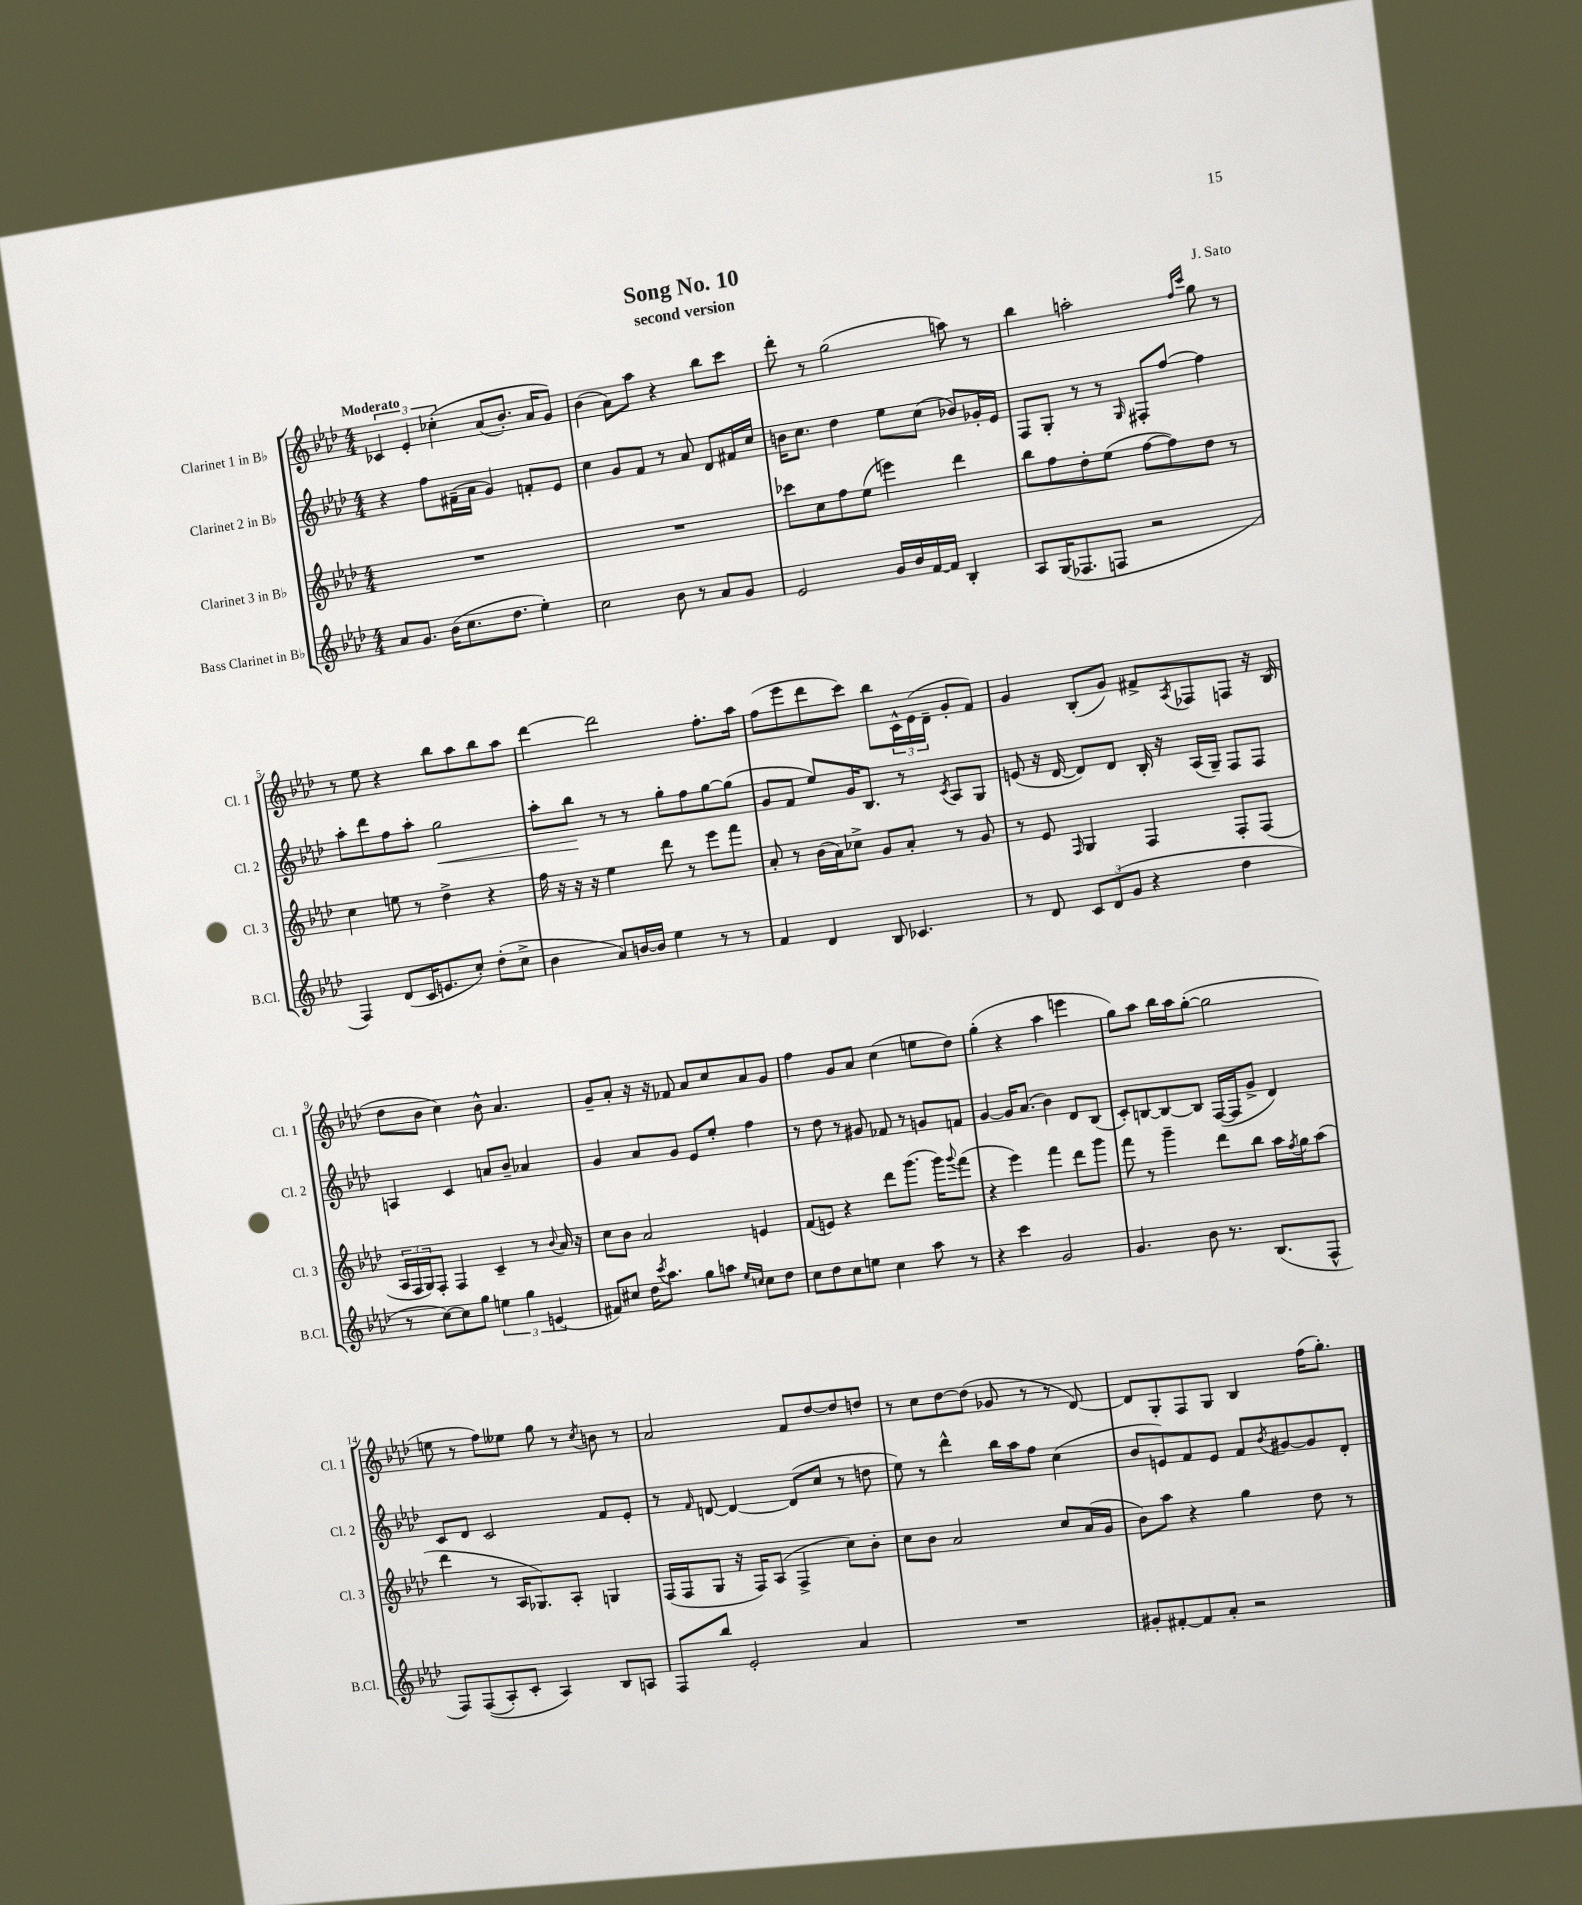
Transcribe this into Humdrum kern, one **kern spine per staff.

**kern	**kern	**kern	**kern
*staff4	*staff3	*staff2	*staff1
*clefG2	*clefG2	*clefG2	*clefG2
*k[b-e-a-d-]	*k[b-e-a-d-]	*k[b-e-a-d-]	*k[b-e-a-d-]
*M4/4	*M4/4	*M4/4	*M4/4
8a-	1r	4r	6c-
8.g	.	.	.
.	.	.	6e-'
.	.	8ff	.
(16b-	.	.	.
.	.	.	&(6cc-'
8.cc	.	(16f#~	.
.	.	16a-	.
.	.	4g)	(8a-
8.dd-	.	.	.
.	.	.	8.b-')
4ee-')	.	8f'	.
.	.	.	16a-
.	.	8e-	8g&)
=	=	=	=
2cc	1r	4cc	(4b-
.	.	8g	8a-)
.	.	8f	8aa-
8b-	.	8r	4r
8r	.	8a-	.
8a-	.	8d-	8bb-
8g	.	16f#	8ccc
.	.	16cc	.
=	=	=	=
2e-	8ccc-	16b	8ddd-'
.	.	8.cc	.
.	8cc	.	8r
.	8ff	4dd-	(2gg
.	(8ee-	.	.
16g	4eee)	8ee-	.
16b-	.	.	.
[16f	.	(8cc	.
16f]	.	.	.
4B-'	4ddd-	8b-)	8aa)
.	.	16g-'	8r
.	.	16e-	.
=	=	=	=
8A-	8bb-	8F	4bb-
(16G	8ff	8G'	.
8.F-	.	.	.
.	8dd-'	8r	2aa'
8F	(8ee-	8r	.
.	.	16qqG	.
2r	[8ff	8F#'	.
.	8ff])	[8ff	.
.	.	.	16qqff
.	.	.	16qqccc
.	8dd-	4ff]	8gg
.	8r	.	8r
=	=	=	=
4F)	4cc	8aa-'	8r
.	.	8ddd-	8ee-
(8d-	8ee	8ff	4r
16c	8r	8aa-'	.
8.e	.	.	.
.	4dd-^	2gg	8bb-
8cc')	.	.	8aa-
(8dd-'	4r	.	8bb-
8cc^	.	.	8aa-
=	=	=	=
4b-	16ff	8aa-'	[4ddd-
.	16r	.	.
.	16r	8bb-	.
.	16r	.	.
8a-)	4ee-	8r	2ddd-]
[16b	.	8r	.
16b]	.	.	.
4ee-	8ddd-	8gg'	.
.	8r	8ff	.
8r	8eee-	[8gg	8.ff'
8r	8fff	(8gg]	.
.	.	.	16aa-
=	=	=	=
4f	8a-'	8g	(8ff
.	8r	8f	8eee-
4d-	(16b-	8ee-)	8ddd-
.	16a-)	.	.
.	8cc-^	16g	8ccc)
.	.	8.B-	.
8B-	8g	.	8bb-
4.c-	8a-'	8r	24c^^
.	.	.	(24e-
.	.	.	24d-~
.	.	8qc	.
.	8r	8A-	8g'
.	8g	8G	8f)
=	=	=	=
8r	8r	(8e	4g
8d-	8e-	16r	.
.	.	[16d-	.
.	16qqF	.	.
12c	4G	8d-])	(8B-'
(12d-	.	.	.
.	.	8d-	8g)
12g	.	.	.
4r	4F	16B-'	8f#^
.	.	16r	.
.	.	.	8qA-
.	.	(16A-	8F-
.	.	16G~)	.
4dd-	8F'	8F	8F
.	(8F	8F	16r
.	.	.	(16B-
=	=	=	=
8r	24A-	4A	8dd-
.	24F	.	.
.	24G)	.	.
[8cc)	8F'	.	8b-
8cc]	4F	4c	4cc)
8gg	.	.	.
6ee	4c~	8a	8b-^^
.	.	8b-~	4.a-
6gg	.	.	.
.	8r	4a-	.
(6e	.	.	.
.	8qqb-	.	.
.	16a-	.	.
.	16r	.	.
=	=	=	=
8f#)	8cc	4g	8g~
8cc#	8b-	.	8a-'
16dd-	2a-	8a-	16r
8qccc	.	.	.
8.aa-	.	.	16r
.	.	8g	8f-
8gg	.	8e-	8a-
8aa	.	8ee-'	8cc
16qqee-	.	.	.
16qqcc	.	.	.
8cc	4e	4ff	8a-
8dd-	.	.	8g
=	=	=	=
8cc	(8f	8r	4ff
8dd-	8e)	8dd-	.
8cc	4r	8r	8g
8ee	.	8g#	8a-
4cc	8ddd-	8f-	(4cc
.	(8.ggg	8r	.
8aa-	.	8g	8ee
.	16ggg)	.	.
.	8qqggg	.	.
8r	(8fff	8f	8dd-)
=	=	=	=
4r	4r	[4g	(4gg'
4ccc	4eee-)	16g]	4r
.	.	(8.a-	.
2g	4fff	4b-)	4aa-
.	8ddd-	8d-	4eee
.	8ggg	(8B-	.
=	=	=	=
4.g	8fff	8c')	8gg)
.	8r	[8B	8aa-
.	4ggg~	8B_	16bb-
.	.	.	16aa-
8b-	.	8B]	([8gg'
8.r	8ddd-	([16F	2gg]
.	.	16F]	.
.	8bb-	8g^	.
(8.B-	.	.	.
.	16aa-	4d-)	.
.	8qff	.	.
.	16gg	.	.
8F^^	(8aa-	.	.
=	=	=	=
8F)	4ddd-	8c	8ee
&((8F	.	8d-	8r
8A-')	8r	2c	8ff)
8c'	16A-	.	8ee--
.	8.G-)	.	.
4A-&)	.	.	8gg
.	8A-'	.	8r
.	.	.	8qcc
8B-	4G	8f	8b
8A	.	8e-'	8r
=	=	=	=
8F	(16F	8r	2a-
.	16F	.	.
.	.	16qqf	.
8bb-	8G	[8d	.
2e-'	16r	4d_	.
.	16F)	.	.
.	(8A-	.	.
.	4F^	(8d]	8f
.	.	8cc	[8dd-
4a-	8cc)	8r	8dd-]
.	8b-'	8dd	8dd
=	=	=	=
1r	8cc	8ee-)	8r
.	8b-	8r	8cc
.	2a-	4ddd-^^	[8dd-
.	.	.	(8dd-]
.	.	16bb-	8g-
.	.	16aa-	.
.	.	8ff	8r
.	8cc	(4cc	8r
.	(16a-	.	[8d-)
.	16g	.	.
=	=	=	=
8g#'	8b-)	8b-	8d-]
[8f#'	8aa-	8e)	8G'
8f#]	4r	8f	8F
8a-'	.	8e	8G
2r	4gg	8f	4B-
.	.	8qb-	.
.	.	[8g#	.
.	8dd-	8g#]	(16ff
.	.	.	8.gg')
.	8r	8d-'	.
==	==	==	==
*-	*-	*-	*-
